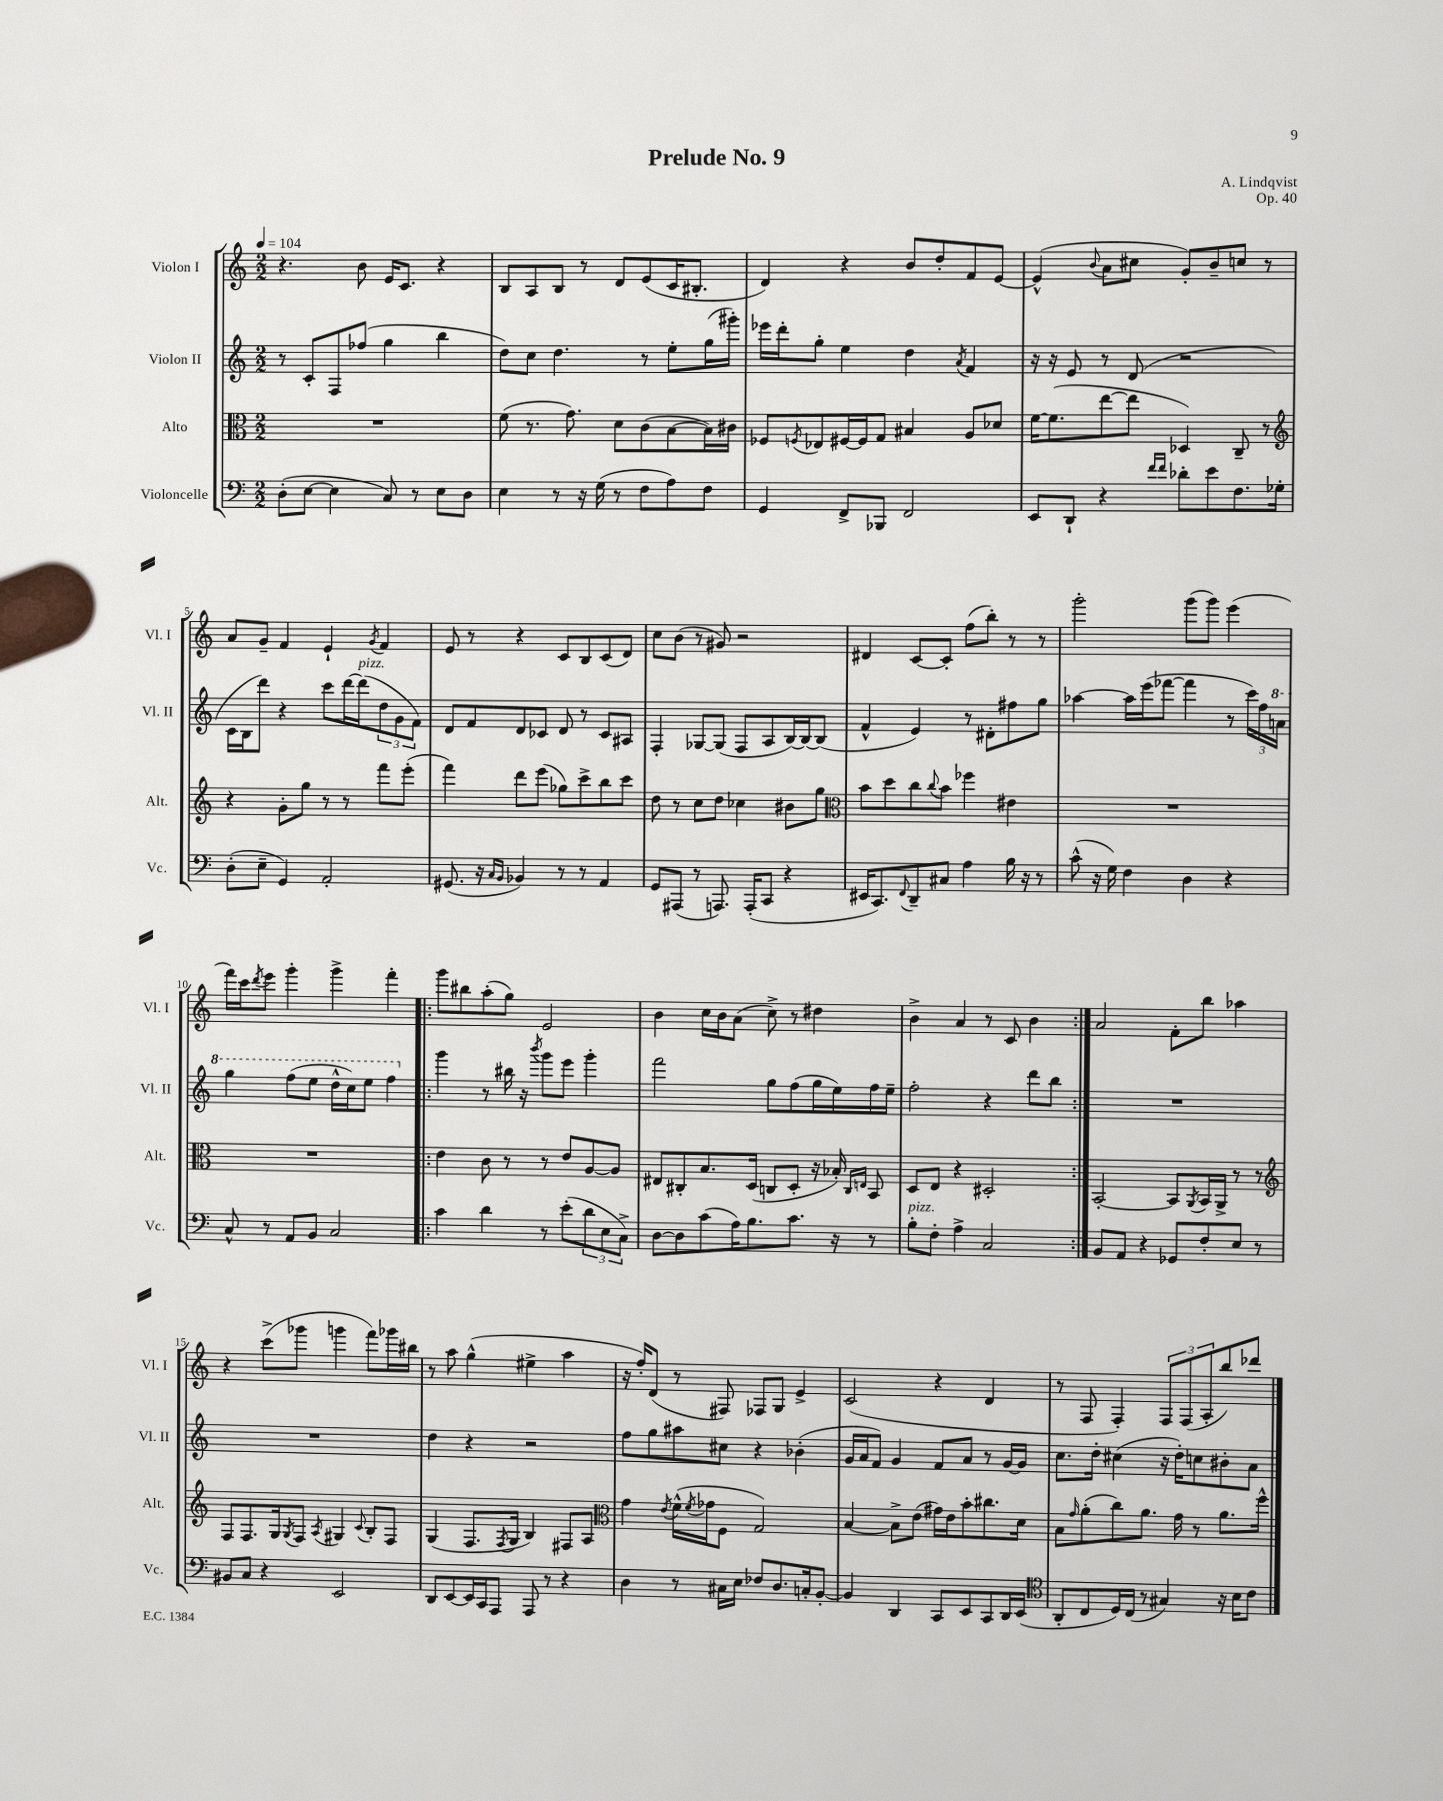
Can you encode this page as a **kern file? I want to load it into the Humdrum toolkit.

**kern	**kern	**kern	**kern
*part4	*part3	*part2	*part1
*staff4	*staff3	*staff2	*staff1
*I"Violoncelle	*I"Alto	*I"Violon II	*I"Violon I
*I'Vc.	*I'Alt.	*I'Vl. II	*I'Vl. I
*clefF4	*clefC3	*clefG2	*clefG2
*k[]	*k[]	*k[]	*k[]
*M2/2	*M2/2	*M2/2	*M2/2
*MM104	*MM104	*MM104	*MM104
=1	=1	=1	=1
(8D'\L	1r	8r	4.r
[8E\J	.	8c'/L	.
4E\]	.	8F/	.
.	.	(8ff-X/J	8b\
8C/)	.	4gg\	16e/KL
.	.	.	8.c/J
8r	.	.	.
8E\L	.	4bb\	4r
8D\J	.	.	.
=2	=2	=2	=2
4E\	(8f\	8dd\L)	8B/L
.	8.r	8cc\J	8A/
8r	.	4.dd\	8B/J
.	8.g\)	.	.
16r	.	.	8r
(16G\	.	.	.
8r	8d\L	.	8d/L
8F\L	(8c\	8r	(8e/
8A\)	[8B\	8ee'\L	16c/K
.	.	.	8.B#X'/J
8F\J	16B\L])	(16gg\L	.
.	16c#X\JJ	16ggg#X'\JJ)	.
=3	=3	=3	=3
4GG/	8F-X/L	16eee-X\LL	4d/)
.	.	16ddd'\J	.
.	8qFn/	.	.
.	8E-X/	8gg'\J	.
8FF^/L	[16F#X/L	4ee\	4r
.	16F#/J]	.	.
8BBB-X/J	8G/J	.	.
2FF/	4B#X/	4dd\	8b/L
.	.	.	8dd'/
.	.	8qa/	.
.	8A/L	4f/	8f/
.	8d-X/J	.	[8e/J
=4	=4	=4	=4
8EE/L	[16f\KL	16r	(4e^^/]
.	(8.f\]	16r	.
8DD`/J	.	8e/	.
.	.	.	8qqb/
4r	[8ee\	8r	8a\L
.	8ee\J]	(8d/	8cc#X\J
16qqf/LL	.	.	.
16qqf/JJ	.	.	.
8d-X'\L	4D-X/)	2r	8g'/L)
8e\	.	.	8b~/
8.F\	8C~/	.	8ccn/J
.	8r	.	8r
16G-X'\Jk	.	.	.
!!LO:LB:g=z
=5	=5	=5	=5
*	*clefG2	*	*
(8D'\L	4r	16c\LL	8a/L
.	.	16B\J	.
8E~\J	.	8ddd\J)	8g~/J
4GG/)	8g'\L	4r	4f/
.	8gg\J	.	.
2AA'/	8r	8ccc\L	4e`/
.	8r	[16ddd\L	.
!	!	!LO:TX:a:i:t=pizz.	!
.	.	(16ddd\J]	.
.	.	.	8qg/
.	8fff\L	12dd\	4f/
.	.	12g\	.
.	(8eee'\J	.	.
.	.	12f\J)	.
=6	=6	=6	=6
(8.GG#X/	4fff\)	8d/L	8e/
.	.	8f/	8r
16r	.	.	.
16qqC/LL	.	.	.
16qqBB/JJ	.	.	.
4BB-X/)	8ddd\L	8d/	4r
.	(8eee\J	8c-X/J	.
8r	8gg-X\L)	8d/	8c/L
8r	8ccc^\	8r	8B/
4AA/	8bb\	8c-/L	(8c/
.	8ccc\J	8A#X/J	8d/J)
=7	=7	=7	=7
8GG/L	8dd\	4F'/	8cc\L
(8AAA#X/J	8r	.	(8b\J
8r	8cc\L	[8G-X/L	8r
8.AAAn/)	8dd\J	(8G-/J]	8g#X/)
.	4cc-X\	8F/L	2r
(16AAA'/KL	.	.	.
8CC/J	.	8A/	.
4r	8b#X\L	[16B/L)	.
.	.	16B/J_	.
.	8gg\J	(8B/J]	.
=8	=8	=8	=8
*	*clefC3	*	*
16EE#X/KL	8b\L	4f^^/	4d#X/
8.CC/)	.	.	.
.	8dd\	.	.
8qqFF/	.	.	.
8DD~/	8cc\	4e/)	[8c/L
.	8qqcc/	.	.
8C#X/J	8b\J	.	8c'/J]
4A\	4ff-X\	8r	(8ff\L
.	.	8d#X'\L	8bb'\J)
16B\	4e#X\	8ff#X\	8r
16r	.	.	.
8r	.	8gg\J	8r
=9	=9	=9	=9
(8c^^\	1r	[4aa-X\	2ggg'\
16r	.	.	.
16G\)	.	.	.
4F\	.	16aa-\LL]	.
.	.	(16eee\J	.
.	.	[8fff-X\J	.
4D\	.	4fff-\]	(8ggg\L
.	.	.	8ggg\J)
4r	.	8r	(4eee\
.	.	24ccc\LL)	.
.	.	24ff\	.
*	*	*8va	*
.	.	24aan\JJ	.
!!LO:LB:g=z
=10	=10	=10	=10
8C^^/	1r	4ggg\	16fff\LL)
.	.	.	16ccc\J
.	.	.	8qddd/
8r	.	.	8eee\J
8AA/L	.	(8fff\L	4ggg'\
8BB/J	.	8eee\J	.
2C/	.	16ddd^^\LL	4ggg^\
.	.	16ccc\J)	.
.	.	8eee\J	.
.	.	4fff\	4fff'\
=11!|:	=11!|:	=11!|:	=11!|:
*	*	*X8va	*
4c\	4e\	4ggg\	8ggg\L
.	.	.	8bb#X\
4d\	8c\	8r	(8aa'\
.	8r	16bb#X\	8gg\J)
.	.	16r	.
.	.	8qbbb/	.
8r	8r	8ggg\L	2e/
(8e'\L	8e/L	8eee\J	.
12d\	[8A/	4ggg'\	.
12E\	.	.	.
.	8A/J]	.	.
12C^\J)	.	.	.
=12	=12	=12	=12
[8D\L	8E#X/L	2fff\	4b\
8D\]	8C#X'/	.	.
(8c\	8.B/	.	16cc\LL
.	.	.	16b\J
16A\K)	.	.	(8a\J
8.B\	(16D/Jk	.	.
.	8Cn/L	8gg\L	8cc^\)
8.c\J	8D'/J	(8ff\	8r
.	16r	16gg\L	4dd#X\
16r	16B-X'/)	16ee\)	.
.	16qqC/LL	.	.
.	16qqEn/JJ	.	.
8r	8BB/	16ff\	.
.	.	16ee~\JJ	.
=13	=13	=13	=13
!LO:TX:a:i:t=pizz.	!	!	!
8B'\L	8D/L	2ff'\	4b^\
8F'\J	8E/J	.	.
4A^\	4r	.	4a/
2C/	2D#X'/	4r	8r
.	.	.	8c/
.	.	8ddd\L	4b\
.	.	8bb\J	.
=14:|!	=14:|!	=14:|!	=14:|!
8BB/L	[2BB'/	1r	2a/
8AA/J	.	.	.
4r	.	.	.
8GG-X/L	8BB/L]	.	8f'\L
.	8qAA/	.	.
8F'/	16BB/L	.	8bb\J
.	16AA^/JJ	.	.
8E/J	8r	.	4aa-X\
8r	8r	.	.
!!LO:LB:g=z
=15	=15	=15	=15
*	*clefG2	*	*
8BB#X/L	8F/L	1r	4r
8C/J	8.F/	.	.
4r	.	.	(8ccc^\L
.	16G/k	.	.
.	8qG/	.	.
.	8F/J	.	8ggg-X\J
.	8qA/	.	.
2EE/	4G#X/	.	4gggn\
.	8qqc/	.	.
.	8B'/L	.	8fff\L)
.	8F/J	.	16ggg-X\L
.	.	.	16bb#X\JJ
=16	=16	=16	=16
8DD/L	(4G/	4dd\	8r
[8EE/	.	.	8aa\
16EE/L]	8.F/L	4r	(4gg^^\
16CC/J	.	.	.
8AAA/J	.	.	.
.	8qF/	.	.
.	16G/Jk	.	.
8AAA/	4B/)	2r	4ee#X^\
8r	.	.	.
4r	8F#X/L	.	4aa\
.	8A/J	.	.
=17	=17	=17	=17
*	*clefC3	*	*
4D\	4g\	8ff\L	16r
.	.	.	16ff'/KL)
.	.	8gg\	(8d/J
.	8qe/	.	.
8r	(16f^^\LL	8aa#X\	8r
.	8qf/	.	.
.	16g-X\J	.	.
16C#X\LL	8F\J	8cc#X\J	8F#X/)
16E\JJ	.	.	.
8F-X/L	2G/)	4r	8F-X/L
8.D/	.	.	8G/J
.	.	(4b-X'\	4e^/
16Cn'/k	.	.	.
[8BB'/J	.	.	.
=18	=18	=18	=18
4BB/]	[4B/	16g/LL	(2c/
.	.	16a/J	.
.	.	8f/J)	.
4DD/	8B^\L]	4g/	.
.	(8e\J	.	.
8CC/L	16g#X\LL)	8f/L	4r
.	16e\J	.	.
8EE/	8b'\	8a/J	.
8CC/	8.cc#X\	8r	4d/
16DD/L	.	[16g/LL	.
(16EE/JJ	16d\Jk	16g/JJ]	.
=19	=19	=19	=19
*clefC4	*	*	*
8AA'/L	8B\L	8.cc\L	8r
.	16qqg/	.	.
8C/	(8a'\	.	8F/
.	.	16dd'\Jk	.
16D/L)	8cc\)	(4cc#X\	4F'/)
(16C/JJ	.	.	.
8r	8.a\J	.	.
4G#X/)	.	16r	12F/L
.	16g\	16dd'\KL)	.
.	.	.	(12F/
.	8r	8ccn\	.
.	.	.	12A'/
16r	8.a\L	8b#X'\	8bb/)
16B\KL	.	.	.
8c\J	.	8a\J	8ddd-X/J
.	16ff^^\Jk	.	.
==	==	==	==
*-	*-	*-	*-
